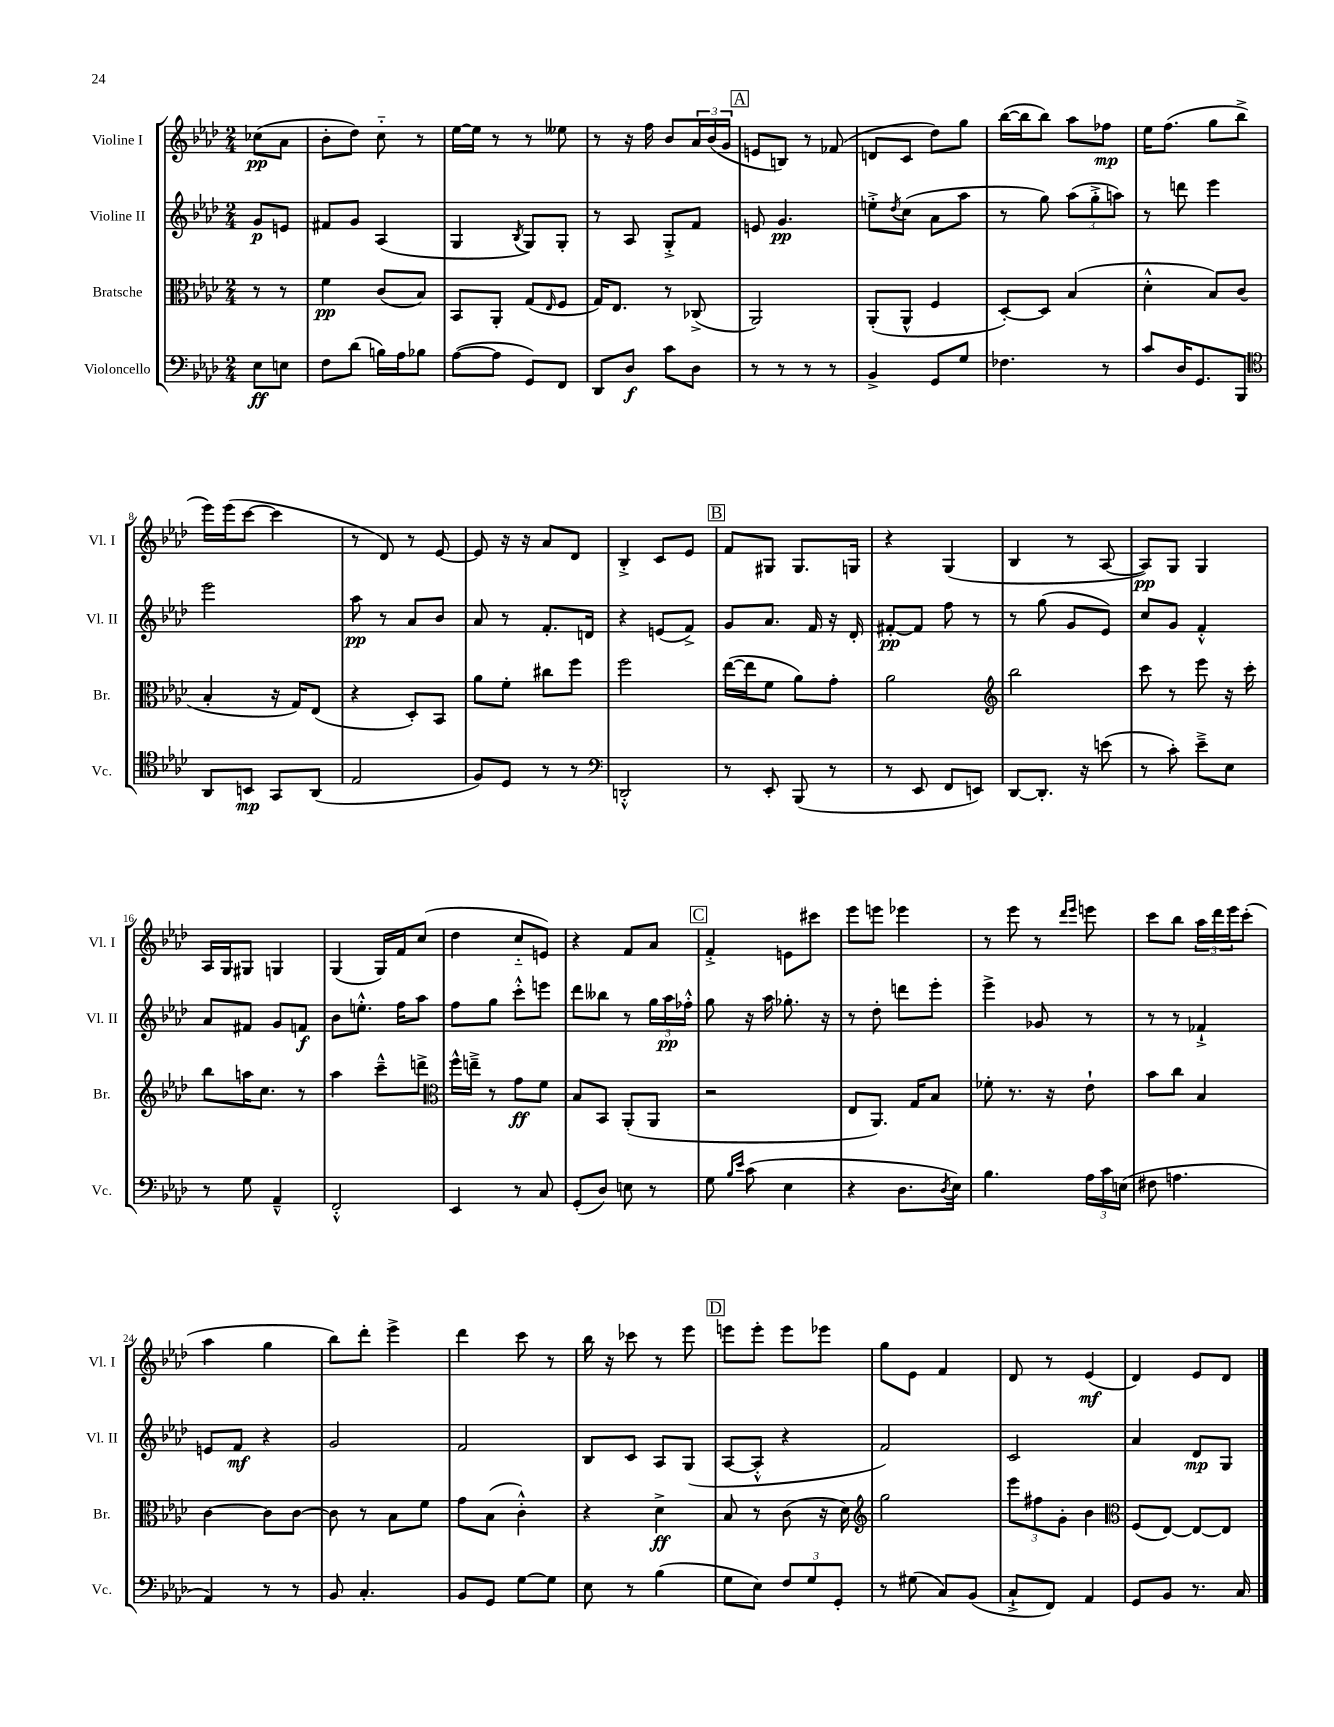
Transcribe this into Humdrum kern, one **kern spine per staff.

**kern	**kern	**kern	**kern
*staff4	*staff3	*staff2	*staff1
*clefF4	*clefC3	*clefG2	*clefG2
*k[b-e-a-d-]	*k[b-e-a-d-]	*k[b-e-a-d-]	*k[b-e-a-d-]
*M2/4	*M2/4	*M2/4	*M2/4
8E-	8r	8g	(8cc-
8E	8r	8e	8a-
=	=	=	=
8F	4f	8f#	8b-'
(8d-	.	8g	8dd-)
16B)	(8c	(4A-	8cc'~
16A-	.	.	.
8B-	8B-)	.	8r
=	=	=	=
([8A-	8BB-	4G	[16ee-
.	.	.	16ee-]
8A-]	8AA-'	.	8r
.	.	8qB-	.
8GG)	(8G	8G)	8r
.	16qqE-	.	.
8FF	8F	8G'	8ee--
=	=	=	=
8DD-	16G)	8r	8r
.	8.E-	.	.
8D-	.	8A-	16r
.	.	.	16ff
8c	8r	8G'^	8b-
8D-	(8C-^	8f	24a-
.	.	.	(24b-
.	.	.	24g
=	=	=	=
8r	2AA-)	8e	8e
8r	.	4.g	8B)
8r	.	.	8r
8r	.	.	(8f-
=	=	=	=
4BB-^	(8AA-'	8ee'^	8d
.	.	8qdd-	.
.	8AA-^^	(8cc	8c
8GG	4F	8a-	8dd-)
8G	.	8aa-	8gg
=	=	=	=
4.F-	[8D-')	8r	([16bb-
.	.	.	16bb-]
.	8D-]	8gg)	8bb-)
.	(4B-	(12aa-	8aa-
.	.	12gg'^	.
8r	.	.	8ff-
.	.	12aa)	.
=	=	=	=
8c	4d-'^^	8r	16ee-
.	.	.	(8.ff
16D-	.	8ddd	.
8.GG	.	.	.
.	8B-)	4eee-	8gg
8BBB-	(8c	.	8bb-^
=	=	=	=
*clefC4	*	*	*
8AA-	4B-'	2eee-	16eee-)
.	.	.	(16eee-
8BB	.	.	[8ccc
8GG	16r	.	4ccc]
.	16G)	.	.
(8AA-	(8E-	.	.
=	=	=	=
2E-	4r	8aa-	8r
.	.	8r	8d-)
.	8D-')	8a-	8r
.	8BB-	8b-	[8e-
=	=	=	=
8F)	8a-	8a-	8e-]
8D-	8f'	8r	16r
.	.	.	16r
8r	8cc#	8.f'	8a-
8r	8ff	.	8d-
.	.	16d	.
=	=	=	=
*clefF4	*	*	*
2DD'^^	2ff	4r	4B-'^
.	.	(8e	8c
.	.	8f^)	8e-
=	=	=	=
8r	([16ee-	8g	8f
.	16ee-]	.	.
8EE-'	8f	8.a-	8G#
(8BBB-	8a-)	.	8.G#
.	.	16f	.
8r	8g'	16r	.
.	.	16d-'	16G
=	=	=	=
8r	2a-	[8f#'	4r
8EE-	.	8f#]	.
8FF	.	8ff	(4G
8EE)	.	8r	.
=	=	=	=
*	*clefG2	*	*
[8DD-	2bb-	8r	4B-
8.DD-']	.	(8gg	.
.	.	8g	8r
16r	.	.	.
(8e	.	8e-)	[8A-
=	=	=	=
8r	8ccc	8cc	8A-])
8c')	8r	8g	8G
8e-~^	8eee-	4f'^^	4G
8E-	16r	.	.
.	16ccc'	.	.
=	=	=	=
8r	8bb-	8a-	16A-
.	.	.	16G
8G	16aa	8f#	8G#
.	8.cc	.	.
4AA-~^^	.	8g	4G
.	8r	8f	.
=	=	=	=
2FF'^^	4aa-	8b-	(4G
.	.	8.ee'^^	.
.	8ccc~^^	.	16G)
.	.	16ff	16f
.	8ddd^	8aa-	(8cc
=	=	=	=
*	*clefC3	*	*
4EE-	16ff^^	8ff	4dd-
.	16ee~^	.	.
.	8r	8gg	.
8r	8g	8ccc'^^	8cc'~
8C	8f	8eee	8e)
=	=	=	=
(8GG'	8B-	8ddd-	4r
8D-)	8BB-	8bb--	.
8E	(8AA-'	8r	8f
8r	8AA-	24gg	8a-
.	.	24aa-	.
.	.	24ff-'^^	.
=	=	=	=
8G	2r	8gg	4f'^
16qqB-	.	.	.
16qqe-	.	.	.
(8c	.	16r	.
.	.	16aa-	.
4E-	.	8.gg-'	8e
.	.	.	8ccc#
.	.	16r	.
=	=	=	=
4r	8E-	8r	8eee-
.	8.AA-)	8dd-'	8eee
8.D-	.	8ddd	4eee-
.	16G	.	.
.	8B-	8eee-'	.
8qD-	.	.	.
16E-)	.	.	.
=	=	=	=
4.B-	8f-'	4eee-^	8r
.	8.r	.	8eee-
.	.	8g-	8r
.	16r	.	.
.	.	.	16qqddd-
.	.	.	16qqeee-
24A-	8e-`	8r	8eee
24c	.	.	.
(24E	.	.	.
=	=	=	=
8F#	8b-	8r	8ccc
4.A	8cc	8r	8bb-
.	4B-	4f-`^	24aa-
.	.	.	24ddd-
.	.	.	24eee-
.	.	.	(8ccc'
=	=	=	=
4AA-)	[4c	8e	4aa-
.	.	8f	.
8r	8c]	4r	4gg
8r	[8c	.	.
=	=	=	=
8BB-	8c]	2g	8bb-)
4.C'	8r	.	8ddd-'
.	8B-	.	4eee-^
.	8f	.	.
=	=	=	=
8BB-	8g	2f	4ddd-
8GG	(8B-	.	.
[8G	4c'^^)	.	8ccc
8G]	.	.	8r
=	=	=	=
8E-	4r	8B-	16bb-
.	.	.	16r
8r	.	8c	8ccc-
(4B-	4d-^	8A-	8r
.	.	(8G	8eee-
=	=	=	=
8G	8B-	[8A-	8eee
8E-)	8r	8A-'^^]	8eee'
12F	(8c	4r	8eee
12G	.	.	.
.	16r	.	8eee-
12GG'	.	.	.
.	16d-)	.	.
=	=	=	=
*	*clefG2	*	*
8r	2gg	2f)	8gg
(8G#	.	.	8e-
8C)	.	.	4f
(8BB-	.	.	.
=	=	=	=
8C`^	12eee-	2c	8d-
.	12ff#	.	.
8FF)	.	.	8r
.	12g'	.	.
4AA-	4b-	.	(4e-
=	=	=	=
*	*clefC3	*	*
8GG	(8F	4a-	4d-)
8BB-	[8E-)	.	.
8.r	8E-_	8d-	8e-
.	8E-]	8G	8d-
16C	.	.	.
==	==	==	==
*-	*-	*-	*-
